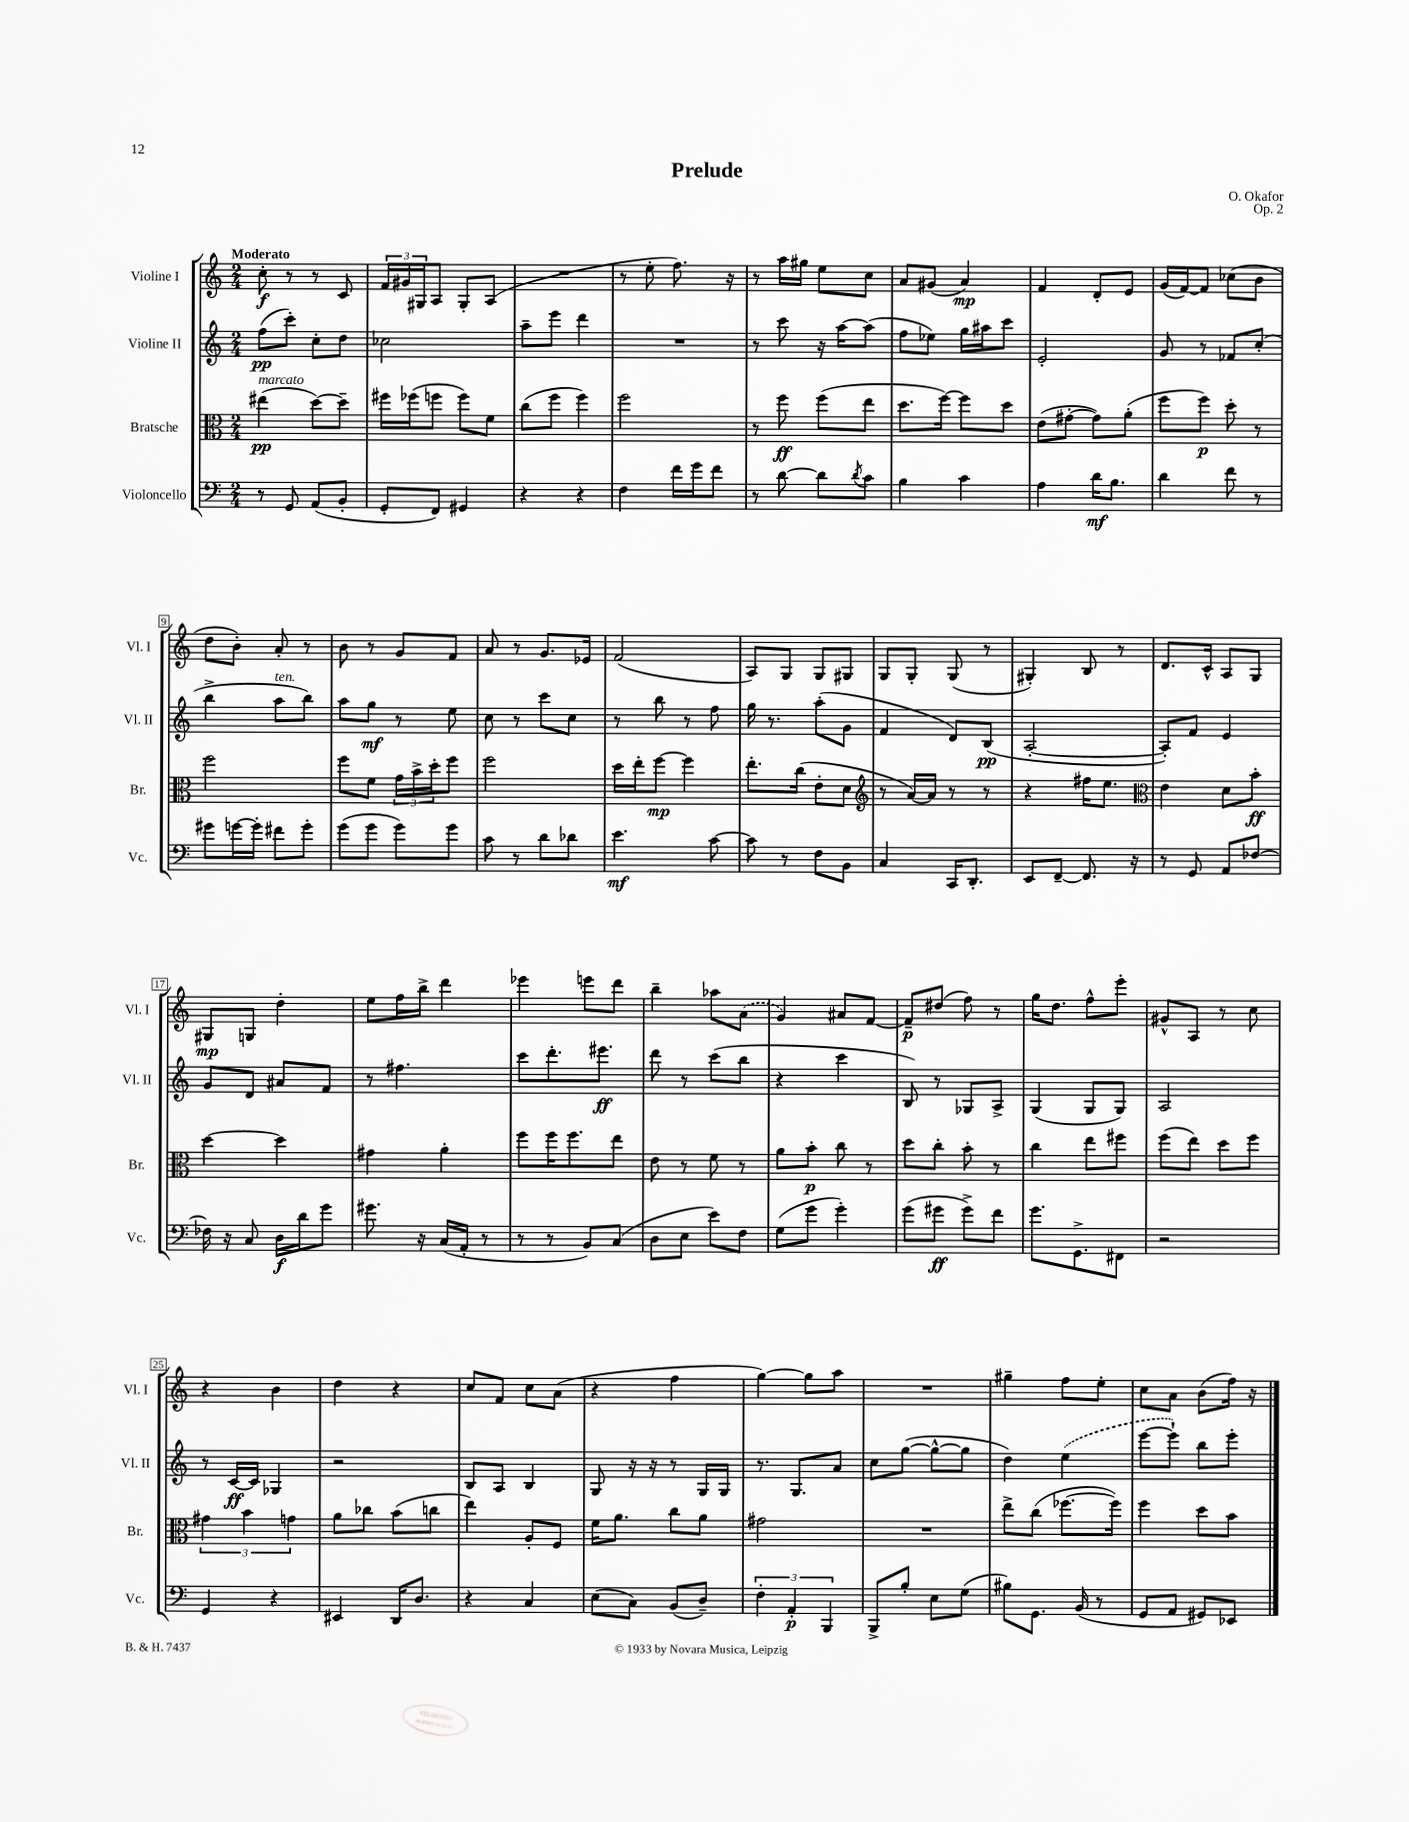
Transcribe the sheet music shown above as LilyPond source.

\header { title = "Prelude" composer = "O. Okafor" opus = "Op. 2" }
<<
\new StaffGroup <<
\new Staff = "s0" \with { instrumentName = "Violine I" shortInstrumentName = "Vl. I" } {
    \clef treble \key c \major \numericTimeSignature \time 2/4 \tempo "Moderato"
    c''8-.\f r8 r8 c'8 |
    \tuplet 3/2 { f'16 gis'16 gis16 } a8 gis8-. a8( |
    R2 |
    r8 e''8-. f''8.) r16 |
    r8 a''16 gis''16 e''8 c''8 |
    a'8 gis'8( a'4\mp) |
    f'4 d'8-. e'8 |
    g'16( f'16~) f'8 ces''8( b'8 |
    d''8 b'8-.) a'8-. r8 |
    b'8 r8 g'8 f'8 |
    a'8 r8 g'8. ees'16 |
    f'2( |
    a8) g8 g8 gis8 |
    g8 g8-. g8( r8 |
    gis4-.) b8 r8 |
    d'8. c'16-^ a8 g8 |
    gis8\mp g8 d''4-. |
    e''8 f''16 b''16-> d'''4 |
    ees'''4 e'''8 d'''8 |
    b''4-- aes''8 \once \slurDashed a'8( |
    g'4) ais'8 f'8~ |
    f'8--\p dis''8( f''8) r8 |
    g''16 d''8. f''8-^ e'''8-. |
    gis'8-^ a8 r8 c''8 |
    r4 b'4 |
    d''4 r4 |
    c''8 f'8 c''8 a'8( |
    r4 f''4 |
    g''4~) g''8 a''8 |
    R2 |
    gis''4-- f''8 e''8-. |
    c''8 a'8 b'8( f''16) r16 \bar "|." |
}
\new Staff = "s1" \with { instrumentName = "Violine II" shortInstrumentName = "Vl. II" } {
    \clef treble \key c \major \numericTimeSignature \time 2/4
    f''8\pp( c'''8-.) c''8-. d''8 |
    ces''2 |
    a''8-- e'''8 d'''4 |
    R2 |
    r8 c'''8 r16 a''16~ a''8( |
    f''8 ees''8) g''16 ais''16 c'''8 |
    e'2-. |
    g'8 r8 fes'8 c''8-.( |
    b''4-> a''8^\markup { \italic "ten." } b''8) |
    a''8 g''8\mf r8 e''8 |
    c''8 r8 c'''8 c''8 |
    r8 b''8 r8 f''8 |
    g''16 r8. a''8-.( g'8 |
    f'4 d'8) b8\pp( |
    a2~-. |
    a8-.) f'8 e'4 |
    g'8 d'8 ais'8 f'8 |
    r8 fis''4. |
    c'''8 d'''8.-. eis'''8.\ff |
    d'''8 r8 c'''8( b''8 |
    r4 c'''4 |
    b8) r8 ges8 a8-> |
    g4( g8 g8) |
    a2 |
    r8 c'16~\ff c'16 ges4 |
    r2 |
    b8 a8 b4 |
    g8 r16 r16 r8 g16 g16 |
    r8. g8. a'8 |
    c''8 g''8~( g''8~-^ g''8 |
    d''4) \once \slurDashed e''4( |
    e'''8~ e'''8-!) b''8 e'''8-. \bar "|." |
}
\new Staff = "s2" \with { instrumentName = "Bratsche" shortInstrumentName = "Br." } {
    \clef alto \key c \major \numericTimeSignature \time 2/4
    eis''4\pp^\markup { \italic "marcato" }( d''8~) d''8-- |
    fis''16 fes''16( f''8 f''8) f'8 |
    c''8( f''8 f''4) |
    f''2 |
    r8 f''8\ff f''8( e''8 |
    d''8. f''16~) f''8 d''8 |
    e'8( gis'8~-. gis'8) a'8-.( |
    f''8 f''8\p) d''8-. r8 |
    f''2 |
    f''8 f'8 \tuplet 3/2 { g'16 b'16-> d''16-. } f''8 |
    f''2 |
    d''16 e''16-. f''8~\mp f''4 |
    e''8.-. c''16( e'8-. d'8 |
    \clef treble r8 a'16~) a'16 r8 r8 |
    r4 fis''16 e''8. |
    \clef alto e'4 d'8 b'8-.\ff |
    d''4~ d''4 |
    gis'4 a'4-. |
    f''8 f''16 f''8. e''8 |
    e'8 r8 f'8 r8 |
    a'8 b'8-.\p c''8 r8 |
    d''8 c''8-. b'8-. r8 |
    c''4 e''8 fis''8 |
    f''8( e''8) d''8 f''8 |
    \tuplet 3/2 { gis'4 b'4 g'4 } |
    a'8 ces''8 b'8( c''8 |
    e''4) a8-. f8 |
    f'16 a'8. c''8 a'8 |
    gis'2 |
    R2 |
    e''8-> c''8( fes''8.~ fes''16) |
    f''4 d''8 b'8 \bar "|." |
}
\new Staff = "s3" \with { instrumentName = "Violoncello" shortInstrumentName = "Vc." } {
    \clef bass \key c \major \numericTimeSignature \time 2/4
    r8 g,8 a,8( b,8-. |
    g,8-. f,8) gis,4 |
    r4 r4 |
    f4 f'16 g'16 f'8 |
    r8 d'8~ d'8 \acciaccatura { d'8 } c'8 |
    b4 c'4 |
    a4 d'16\mf b8. |
    d'4 f'8 r8 |
    gis'8 g'16~ g'16-. fis'8 g'8-. |
    g'8( g'8 g'8) g'8 |
    c'8 r8 d'8 des'8 |
    e'4.\mf c'8~ |
    c'8 r8 f8 b,8 |
    c4 c,16 d,8.-. |
    e,8 f,8~-- f,8. r16 |
    r8 g,8 a,8 fes8~ |
    fes16 r16 c8 d16\f d'16 g'8 |
    gis'8. r16 c16( a,16-. r8 |
    r8 r8 b,8) c8( |
    d8 e8 e'8) f8 |
    g8( g'8 g'4-.) |
    g'8( gis'8\ff gis'8->) f'8 |
    g'8. g,8.-> fis,8 |
    r2 |
    g,4 r4 |
    eis,4 d,16 d8. |
    r4 c4 |
    e8( c8) b,8( d8--) |
    \tuplet 3/2 { f4-. a,4-.\p b,,4 } |
    b,,8-> b8-. e8 g8( |
    bis8) g,8. b,16( r8 |
    g,8 a,8 gis,8) ees,8 \bar "|." |
}
>>
>>
\layout { \context { \Score \override BarNumber.stencil = #(make-stencil-boxer 0.1 0.3 ly:text-interface::print) } }
